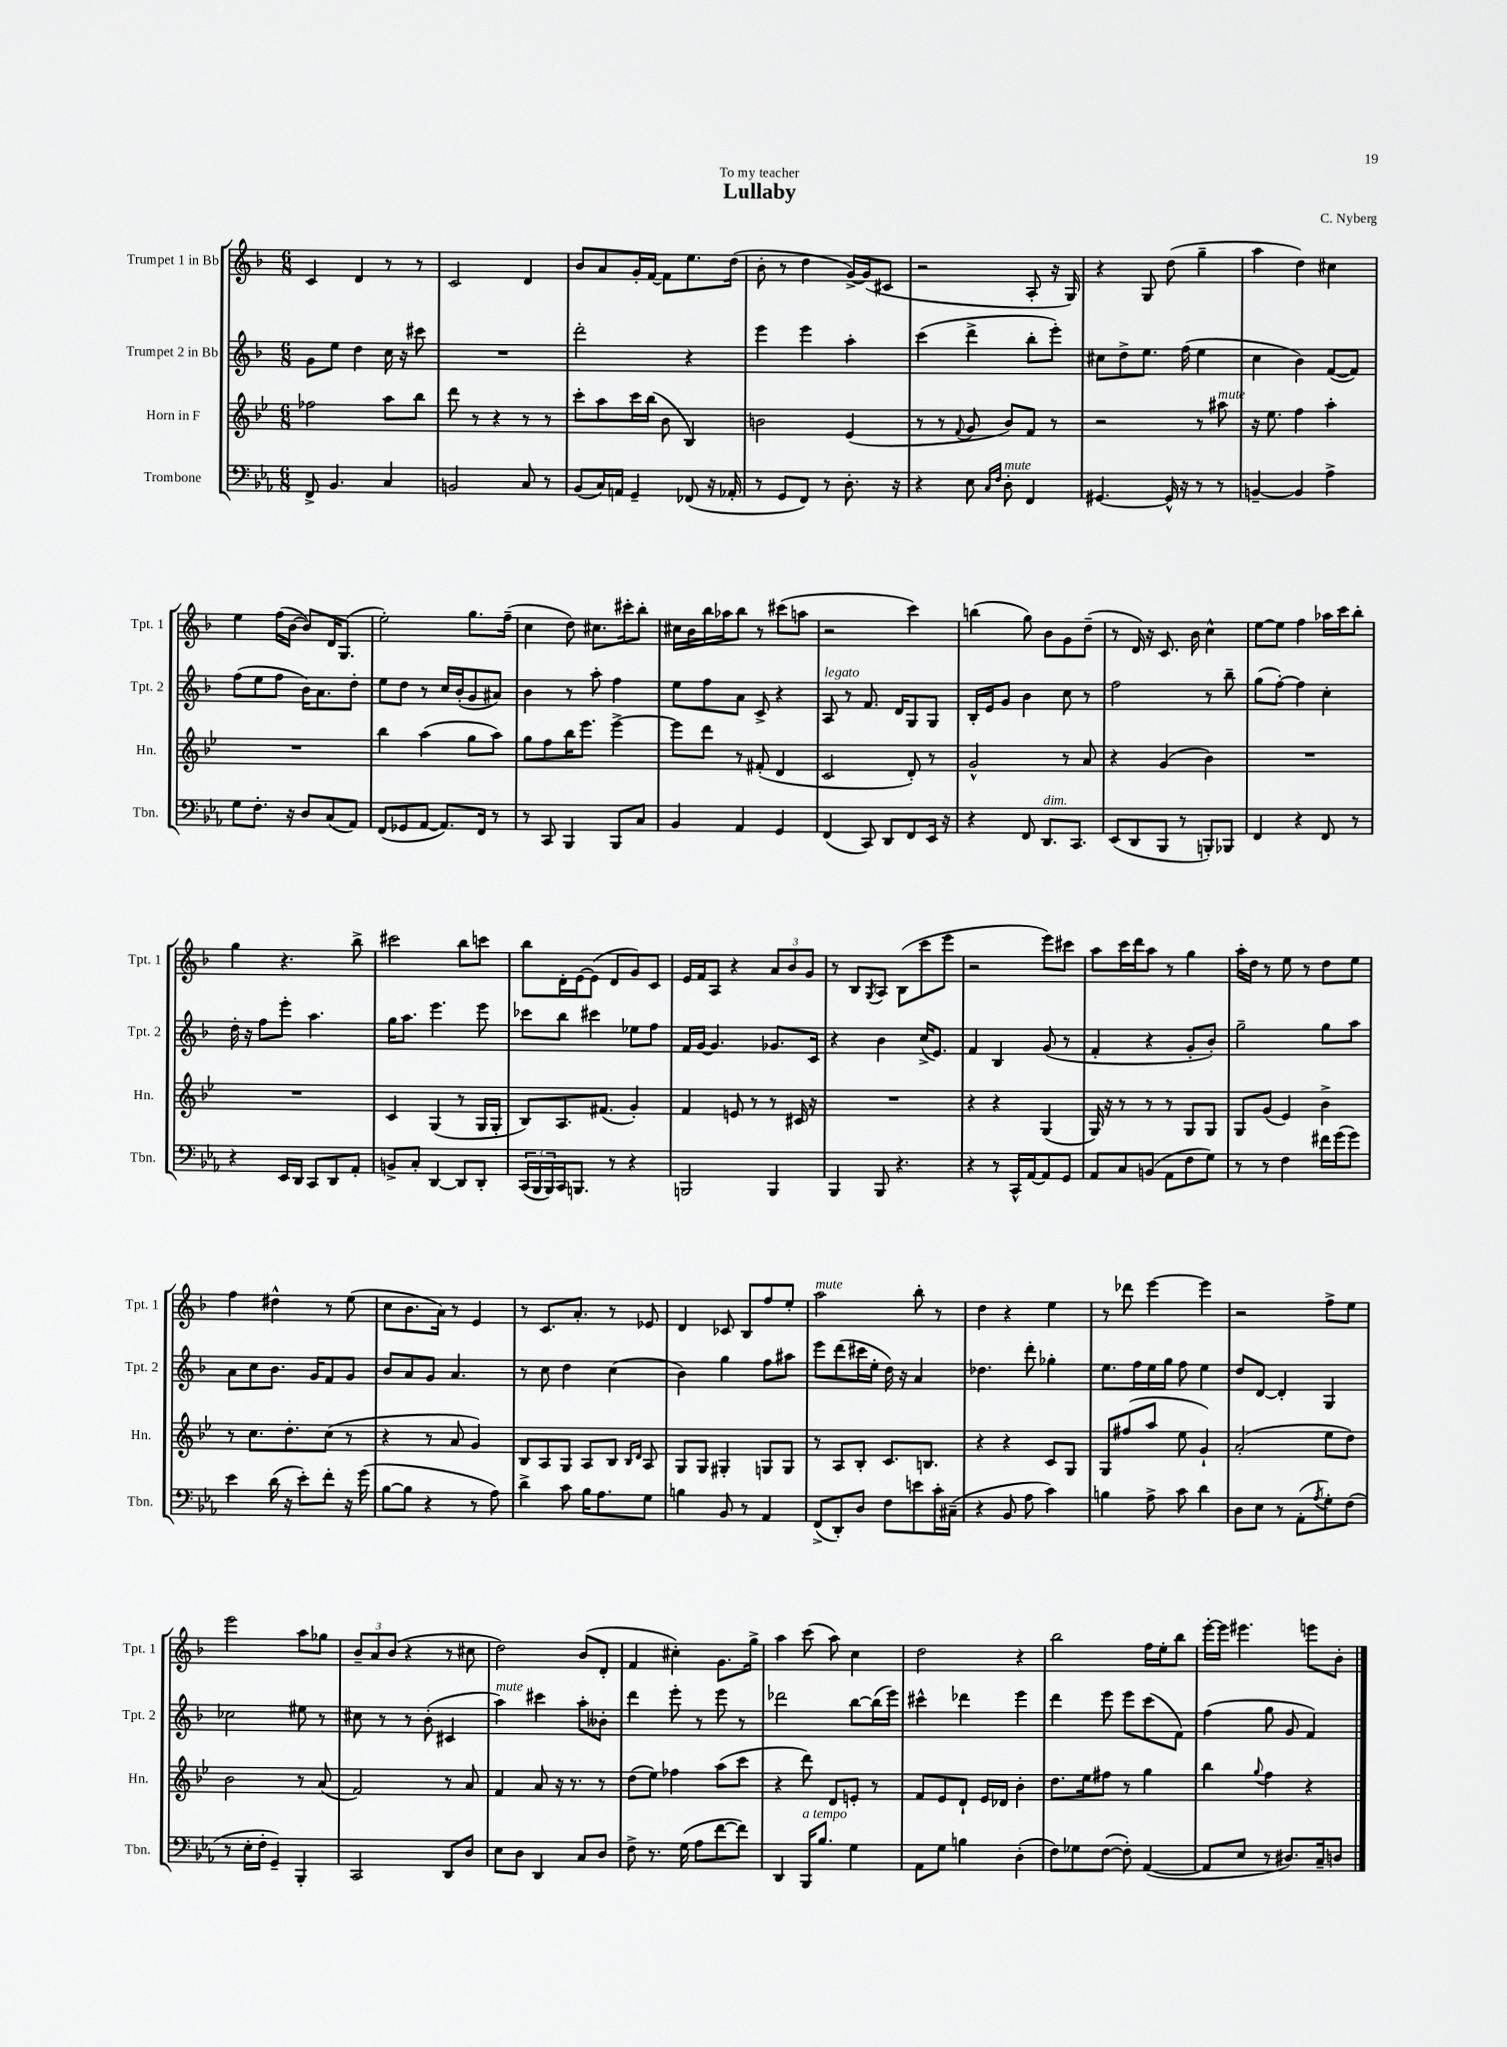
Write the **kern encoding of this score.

**kern	**kern	**kern	**kern
*staff4	*staff3	*staff2	*staff1
*clefF4	*clefG2	*clefG2	*clefG2
*k[b-e-a-]	*k[b-e-]	*k[b-]	*k[b-]
*M6/8	*M6/8	*M6/8	*M6/8
8FF^	2ff-	8g	4c
4.BB-	.	8ee	.
.	.	4dd	4d
4C	8aa	16cc	8r
.	.	16r	.
.	8bb-	8ccc#	8r
=	=	=	=
2BB	8ddd	2.r	2c
.	8r	.	.
.	4r	.	.
8C	8r	.	4d
8r	8r	.	.
=	=	=	=
(8BB-	8ccc'	2ddd'	8b-
16C)	8aa	.	8a
16AA	.	.	.
4GG~	16ccc	.	16g'
.	(16bb-	.	[16f
.	8b-	.	8f]
(8FF-	4B-)	4r	8.ee
16r	.	.	.
16AA-'	.	.	(16dd
=	=	=	=
8r	2b	4eee	8b-'
8GG	.	.	8r
8FF)	.	4eee	4dd
8r	.	.	.
8.D'	(4e-	4aa'	[16g^)
.	.	.	(16g]
.	.	.	8c#
16r	.	.	.
=	=	=	=
4r	8r	(4ccc	2r
.	8r	.	.
.	8qqf	.	.
8E-	8g	4ddd^	.
16qqC	.	.	.
16qqF	.	.	.
8D'	8b-)	.	.
4FF	8f	8bb-'	8A'
.	8r	8eee')	16r
.	.	.	16G)
=	=	=	=
[4.GG#	2r	8cc#	4r
.	.	8dd^	.
.	.	8.ee	8G
16GG#^^]	.	.	(8dd
16r	.	(16ff	.
8r	8r	4ee	4gg~
8r	8aa#	.	.
=	=	=	=
[4BB~	16r	4cc	4aa
.	8.ee-	.	.
4BB]	4ff	4b-)	4dd)
4A-^	4aa'	([8f	4cc#
.	.	8f])	.
=	=	=	=
8G	2.r	(8ff	4ee
8.F'	.	8ee	.
.	.	8ff	(16ff
16r	.	.	[16b-
8D	.	16b-)	8b-])
.	.	8.a	.
(8C	.	.	16d
.	.	.	(8.G
8AA-)	.	8dd'	.
=	=	=	=
(8FF	4bb-	8ee	2ee')
8GG-	.	8dd	.
[8AA-	(4aa	8r	.
8.AA-])	.	16cc	.
.	.	(16b-'	.
.	8gg	8g	8.gg
16FF	.	.	.
8r	8aa)	8a#)	.
.	.	.	(16ff~
=	=	=	=
8r	8gg	4b-	4cc
8CC	8ff	.	.
4BBB-	16bb-	8r	8dd)
.	8.eee-	.	.
.	.	8aa'	8.cc#
8BBB-	[4eee-^	4ff	.
.	.	.	16ccc#'
8C	.	.	8bb-'
=	=	=	=
4BB-	8eee-]	8ee	16cc#
.	.	.	16b-
.	8ddd	8ff	16bb-
.	.	.	16aa-
4AA-	8r	8a	8bb-
.	(8f#'	8c^	8r
4GG	4d	4r	(8ccc#
.	.	.	8aa
=	=	=	=
(4FF	2c	8A	2r
.	.	8r	.
8CC)	.	8.f	.
8DD	.	.	.
.	.	16d	.
8FF	8d')	8G	4ccc)
16EE-	8r	8G	.
16r	.	.	.
=	=	=	=
4r	2g^^	16B-'	(4bb
.	.	16e	.
.	.	8g	.
8FF	.	4b-	8gg)
8.DD	.	.	8b-
.	8r	8cc	8g
8.CC	.	.	.
.	8a	8r	(8dd~
=	=	=	=
(8EE-	4r	2ff	8r
8DD	.	.	16d)
.	.	.	16r
8BBB-	(4g	.	8.c
8r	.	.	.
.	.	.	16b-
8BBB')	4b-)	8r	4cc^^
8BBB-	.	8bb-~	.
=	=	=	=
4FF	2.r	(8gg	[8ee
.	.	[8ff')	8ee]
4r	.	4ff]	4ff
8FF	.	4cc'	16aa-
.	.	.	16ccc
8r	.	.	8bb-'
=	=	=	=
4r	2.r	16dd'	4gg
.	.	16r	.
.	.	8ff	.
16EE-	.	8eee'	4.r
16DD	.	.	.
8CC	.	4.aa	.
8DD	.	.	.
8AA-'	.	.	8bb-^
=	=	=	=
8BB^	4c	16gg	2ccc#
.	.	8.aa	.
8C'	.	.	.
[4DD	(4G	4.eee	.
8DD]	8r	.	8bb-
8DD'	16G	8eee	8ccc
.	16G'	.	.
=	=	=	=
(24CC	8B-)	8ccc-	8bb-
24BBB-	.	.	.
24BBB-)	.	.	.
16CC	8.A	8bb-	16d'
8.BBB	.	.	[16e
.	.	4ccc#	(8e]
.	(8.f#	.	.
8r	.	.	8d
4r	4g')	8ee-	8g)
.	.	8ff	8c
=	=	=	=
2BBB	4f	16f	16e
.	.	[16g	16f
.	.	4.g]	8A
.	8e	.	4r
.	8r	.	.
4BBB	8r	8.g-	12a
.	.	.	12b-
.	16c#	.	.
.	.	.	12g
.	16r	16c	.
=	=	=	=
4BBB-	2.r	4r	8r
.	.	.	8B-
.	.	.	8qG
8BBB-	.	4b-	8A
4.r	.	.	(8B-
.	.	(16cc^	8ccc
.	.	8.e)	.
.	.	.	8eee
=	=	=	=
4r	4r	4f	2r
8r	4r	4B-	.
16CC^^	.	.	.
[16AA-	.	.	.
8AA-]	(4G	(8g	8eee)
8GG	.	8r	8ccc#
=	=	=	=
8AA-	16G)	4f'	8aa
.	16r	.	.
8C	8r	.	16ccc
.	.	.	16ddd
(8BB	8r	4r	8aa
8AA-	8r	.	8r
8F	8G	8g'	4gg
8G)	8G	8b-')	.
=	=	=	=
8r	8G	2gg~	16aa'
.	.	.	16dd
8r	(8g	.	8r
4F	4e-)	.	8ee
.	.	.	8r
16f#	4b-^	8gg	8dd
(16g	.	.	.
8g)	.	8aa	8ee
=	=	=	=
4e-	8r	8a	4ff
.	8.cc	8cc	.
(16d	.	8.b-	4dd#^^
16r	8.dd'	.	.
8e-')	.	.	.
.	.	16g	.
8f'	(8cc	8f	8r
16r	8r	8g	(8ee
(16g	.	.	.
=	=	=	=
[8B-	4r	8b-	8cc
8B-]	.	8a	8.b-
4r	8r	8g	.
.	.	.	16a)
.	8a	4.a	8r
8r	4g)	.	4e
8A-)	.	.	.
=	=	=	=
4d^	8B-	8r	8r
.	8A	8cc	8.c
8c	8G	4dd	.
.	.	.	8.a'
16B-	8A	.	.
8.A-	.	.	.
.	8B-	(4cc	8r
.	16qqB-	.	.
.	16qqd	.	.
8G	8A	.	8e-
=	=	=	=
4B	8G	4b-)	4d
.	8G	.	.
8BB-	4G#'	4gg	8c-
8r	.	.	8B-
4AA-	8G	8ff	8ff
.	8G	8aa#	8ee'
=	=	=	=
(8FF^	8r	8eee	2aa
8DD')	8A	(8ddd	.
8D	8B-'	16ccc#	.
.	.	16ee'	.
8F	8.c	16dd)	.
.	.	16r	.
8e	.	4a	8bb-'
.	8.B	.	.
16c'	.	.	8r
(16C#~	.	.	.
=	=	=	=
4r	4r	4.dd-	4dd
8BB-	4r	.	4r
8A-	.	8ddd'	.
4c)	8c	4gg-'	4ee
.	8G	.	.
=	=	=	=
4B	8G	8.ee	8r
.	(8ff#	.	8ddd-
.	.	16ff	.
8A-^	8aa	16ee	[4eee
.	.	16gg	.
8c	8ee-	8ff	.
4d	4g`)	4ee	4eee]
=	=	=	=
8D	(2a'	8dd	2r
8E-	.	[8d	.
8r	.	4d']	.
(8AA-'	.	.	.
8qA-	.	.	.
8G')	8ee-	4G	8ff^
(8F	8dd)	.	8ee
=	=	=	=
8r	2b-	2cc-	2eee
16E-'	.	.	.
16F'	.	.	.
4GG~)	.	.	.
4BBB-'	8r	8ee#	8aa
.	(8a	8r	8gg-
=	=	=	=
2CC	2f)	8cc#	12b-~
.	.	.	12a
.	.	8r	.
.	.	.	(12b-
.	.	8r	4r
.	.	(8b-'	.
8DD	8r	4c#	8r
8D	8a	.	8cc#
=	=	=	=
8E-	4f	4aa)	2dd)
8D	.	.	.
4DD	8a	4ccc#	.
.	16r	.	.
.	8.r	.	.
8C	.	8aa'	(8b-
8D	8r	8b--'	8d'
=	=	=	=
8F^	(8dd	4ddd	4f
8.r	8ee-)	.	.
.	4ff-	8eee'	4cc#')
(16G	.	.	.
8A-	.	8r	.
[8f	(8aa	8eee	8.g
8f])	8ccc	8r	.
.	.	.	16gg^
=	=	=	=
4DD	4r	2ddd-	4aa
16BBB-	8ddd)	.	(8ccc
8.B-	.	.	.
.	8d	.	8aa)
4G	8e'	[8bb-	4cc
.	8r	(16bb-]	.
.	.	16eee)	.
=	=	=	=
8AA-	8f	4ccc#^^	2dd
8G	8e-	.	.
4B	8d`	4ddd-	.
.	16e-	.	.
.	16d-	.	.
(4D'	4b-'	4eee	4r
=	=	=	=
8F)	8.dd	4ddd	2bb-
8G-	.	.	.
.	16ee-	.	.
([8F	8ff#	8eee	.
8F'])	8r	8eee	.
([4AA-	4gg	(8ccc	16ff
.	.	.	16ee'
.	.	8f)	8bb-
=	=	=	=
8AA-]	4bb-	(4ff	[16eee'
.	.	.	16eee]
8E-	.	.	4.eee#
.	8qqgg	.	.
8r	4ff	8gg	.
8.D#)	.	8g	.
.	4r	4f)	8eee
16C~	.	.	.
8D	.	.	8b-'
==	==	==	==
*-	*-	*-	*-
